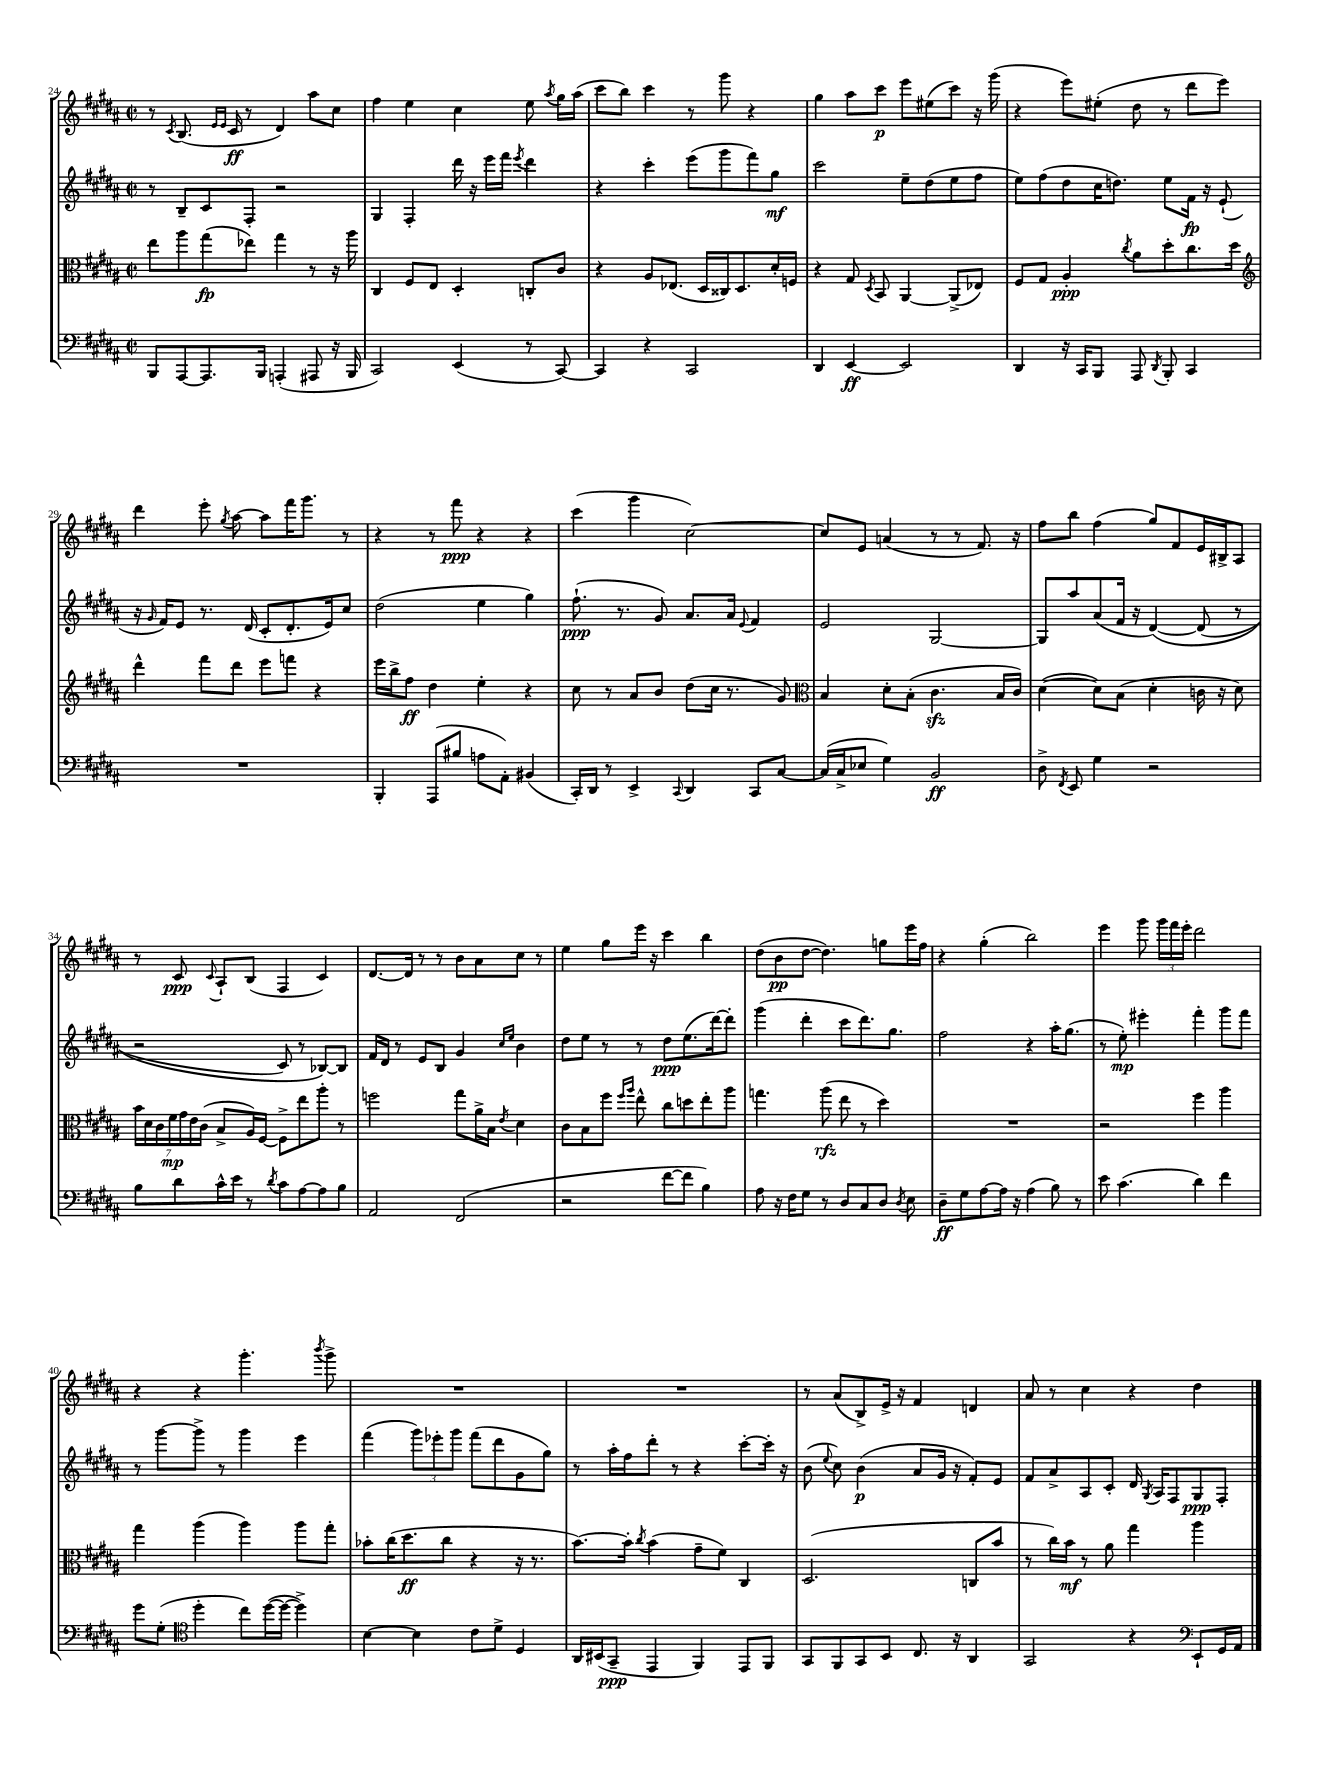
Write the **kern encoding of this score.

**kern	**dynam	**kern	**dynam	**kern	**dynam	**kern	**dynam
*part4	*part4	*part3	*part3	*part2	*part2	*part1	*part1
*staff4	*staff4	*staff3	*staff3	*staff2	*staff2	*staff1	*staff1
*clefF4	*	*clefC3	*	*clefG2	*	*clefG2	*
*k[f#c#g#d#a#]	*	*k[f#c#g#d#a#]	*	*k[f#c#g#d#a#]	*	*k[f#c#g#d#a#]	*
*M2/2	*	*M2/2	*	*M2/2	*	*M2/2	*
*met(c|)	*	*met(c|)	*	*met(c|)	*	*met(c|)	*
=24	=24	=24	=24	=24	=24	=24	=24
8BBB/L	.	8ee\L	.	8r	.	8r	.
.	.	.	.	.	.	8qc#/	.
[8AAA#/	.	8aa#\	.	8B~/L	.	(8.B/	.
8.AAA#/]	.	(8gg#\	fp	8c#/	.	.	.
.	.	.	.	.	.	16qqe/LL	.
.	.	.	.	.	.	16qqe/JJ	.
.	.	.	.	.	.	16c#/	ff
.	.	8ee-X\J)	.	8F#'/J	.	8r	.
16BBB/Jk	.	.	.	.	.	.	.
(4AAAn'/	.	4gg#\	.	2r	.	4d#/)	.
8AAA#X/	.	8r	.	.	.	8aa#\L	.
16r	.	16r	.	.	.	8cc#\J	.
16BBB/	.	16aa#\	.	.	.	.	.
=25	=25	=25	=25	=25	=25	=25	=25
2CC#/)	.	4C#/	.	4G#/	.	4ff#\	.
.	.	8F#/L	.	4F#'/	.	4ee\	.
.	.	8E/J	.	.	.	.	.
(4EE/	.	4D#'/	.	16ddd#\	.	4cc#\	.
.	.	.	.	16r	.	.	.
.	.	.	.	16eee\LL	.	.	.
.	.	.	.	16fff#\JJ	.	.	.
.	.	.	.	8qeee/	.	.	.
8r	.	8Cn'/L	.	4ddd#\	.	8ee\	.
.	.	.	.	.	.	8qaa#/	.
[8CC#/)	.	8c#/J	.	.	.	16gg#\LL	.
.	.	.	.	.	.	(16aa#\JJ	.
=26	=26	=26	=26	=26	=26	=26	=26
4CC#/]	.	4r	.	4r	.	8ccc#\L	.
.	.	.	.	.	.	8bb\J)	.
4r	.	8A#/L	.	4ccc#'\	.	4ccc#\	.
.	.	(8.E-X/J	.	.	.	.	.
2CC#/	.	.	.	(8eee\L	.	8r	.
.	.	16D#/LL	.	.	.	.	.
.	.	16C##X/J)	.	8ggg#\	.	8ggg#\	.
.	.	8.D#/	.	.	.	.	.
.	.	.	.	8fff#\)	.	4r	.
.	.	16d#'/L	.	8gg#\J	mf	.	.
.	.	16Fn/JJ	.	.	.	.	.
=27	=27	=27	=27	=27	=27	=27	=27
4DD#/	.	4r	.	2ccc#\	.	4gg#\	.
[4EE/	ff	8G#/	.	.	.	8aa#\L	.
.	.	8qD#/	.	.	.	.	.
.	.	8BB/	.	.	.	8ccc#\J	p
2EE/]	.	[4AA#/	.	8ee~\L	.	8eee\L	.
.	.	.	.	(8dd#\	.	(8ee#X\	.
.	.	(8AA#^/L]	.	8ee\	.	8ccc#\J)	.
.	.	8E-X/J)	.	8ff#\J	.	16r	.
.	.	.	.	.	.	(16ggg#\	.
=28	=28	=28	=28	=28	=28	=28	=28
4DD#/	.	8F#/L	.	8ee\L)	.	4r	.
.	.	8G#/J	.	(8ff#\	.	.	.
16r	.	4A#'/	ppp	8dd#\	.	8eee\L)	.
16CC#/KL	.	.	.	.	.	.	.
8BBB/J	.	.	.	16cc#\K	.	(8ee#X'\J	.
.	.	.	.	8.ddn\J)	.	.	.
.	.	8qcc#/	.	.	.	.	.
8AAA#/	.	8a#\L	.	.	.	8dd#\	.
8qDD#/	.	.	.	.	.	.	.
8BBB'/	.	8dd#'\	.	8ee\L	.	8r	.
4CC#/	.	8.cc#\	.	16f#\Jk	fp	8ddd#\L	.
.	.	.	.	16r	.	.	.
.	.	.	.	(8e`/	.	8eee\J)	.
.	.	16dd#\Jk	.	.	.	.	.
!!LO:LB:g=z
=29	=29	=29	=29	=29	=29	=29	=29
*	*	*clefG2	*	*	*	*	*
1r	.	4ddd#^^\	.	16r	.	4ddd#\	.
.	.	.	.	16qqg#/	.	.	.
.	.	.	.	16f#/KL)	.	.	.
.	.	.	.	8e/J	.	.	.
.	.	8fff#\L	.	8.r	.	8eee'\	.
.	.	.	.	.	.	8qgg#/	.
.	.	8ddd#\J	.	.	.	[8aa#\	.
.	.	.	.	(16d#/	.	.	.
.	.	8eee\L	.	8c#'/L	.	8aa#\L]	.
.	.	8fffn\J	.	8.d#'/	.	16fff#\K	.
.	.	.	.	.	.	8.ggg#\J	.
.	.	4r	.	.	.	.	.
.	.	.	.	16e/k)	.	.	.
.	.	.	.	8cc#/J	.	8r	.
=30	=30	=30	=30	=30	=30	=30	=30
4BBB'/	.	16eee\LL	.	(2dd#\	.	4r	.
.	.	16bb^\J	.	.	.	.	.
.	.	8ff#\J	ff	.	.	.	.
(8AAA#/L	.	4dd#\	.	.	.	8r	.
8B#X/J	.	.	.	.	.	8fff#\	ppp
8An\L	.	4ee'\	.	4ee\	.	4r	.
8AA#'\J)	.	.	.	.	.	.	.
(4BB#X/	.	4r	.	4gg#\)	.	4r	.
=31	=31	=31	=31	=31	=31	=31	=31
16CC#'/LL)	.	8cc#\	.	(8.ff#`\	ppp	(4ccc#\	.
16DD#/JJ	.	.	.	.	.	.	.
8r	.	8r	.	.	.	.	.
.	.	.	.	8.r	.	.	.
4EE^/	.	8a#/L	.	.	.	4ggg#\	.
.	.	8b/J	.	8g#/)	.	.	.
8qqCC#/	.	.	.	.	.	.	.
4DD#/	.	(8dd#\L	.	8.a#/L	.	[2cc#\)	.
.	.	16cc#\Jk	.	.	.	.	.
.	.	8.r	.	16a#/Jk	.	.	.
.	.	.	.	8qqe/	.	.	.
8CC#/L	.	.	.	4f#/	.	.	.
[8C#/J	.	8g#/)	.	.	.	.	.
=32	=32	=32	=32	=32	=32	=32	=32
*	*	*clefC3	*	*	*	*	*
(16C#/LL]	.	4B/	.	2e/	.	8cc#/L]	.
16C#^/J	.	.	.	.	.	.	.
8E-X/J	.	.	.	.	.	8e/J	.
4G#\)	.	8d#'\L	.	.	.	(4an/	.
.	.	(8B'\J	.	.	.	.	.
2BB/	ff	4.c#zz\	.	[2G#/	.	8r	.
.	.	.	.	.	.	8r	.
.	.	.	.	.	.	8.f#/)	.
.	.	16B/LL	.	.	.	.	.
.	.	16c#/JJ)	.	.	.	16r	.
=33	=33	=33	=33	=33	=33	=33	=33
8D#^\	.	([4d#\	.	8G#/L]	.	8ff#\L	.
8qFF#/	.	.	.	.	.	.	.
8EE/	.	.	.	8aa#/	.	8bb\J	.
4G#\	.	8d#\L])	.	(8a#/	.	(4ff#\	.
.	.	(8B\J	.	16f#/Jk	.	.	.
.	.	.	.	16r	.	.	.
2r	.	4d#'\	.	([4d#/)	.	8gg#/L)	.
.	.	.	.	.	.	8f#/	.
.	.	16cn\	.	(8d#/]	.	16e/L	.
.	.	16r	.	.	.	16B#X^/J	.
.	.	8d#\)	.	8r	.	8A#/J	.
!!LO:LB:g=z
=34	=34	=34	=34	=34	=34	=34	=34
8B\L	.	28b\LL	.	2r	.	8r	.
.	.	28d#\	.	.	.	.	.
.	.	28c#\	.	.	.	.	.
.	.	28f#\	mp	.	.	.	.
8d#\	.	.	.	.	.	8c#/	ppp
.	.	28g#\	.	.	.	.	.
.	.	28e\	.	.	.	.	.
.	.	(28c#\JJ	.	.	.	.	.
.	.	.	.	.	.	8qqc#/	.
16c#^^\L	.	8B^/L	.	.	.	8A#`/L	.
16e\JJ	.	.	.	.	.	.	.
8r	.	16A#/L)	.	.	.	(8B/J	.
.	.	[16F#/JJ	.	.	.	.	.
8qd#/	.	.	.	.	.	.	.
8c#\L	.	8F#^\L]	.	8c#/)	.	4F#/	.
[8A#\	.	8ee\	.	8r	.	.	.
8A#\]	.	8aa#'\J	.	[8B-X/L)	.	4c#/)	.
8B\J	.	8r	.	8B-/J]	.	.	.
=35	=35	=35	=35	=35	=35	=35	=35
2AA#/	.	2ffn\	.	16f#/LL	.	[8.d#/L	.
.	.	.	.	16d#/JJ	.	.	.
.	.	.	.	8r	.	.	.
.	.	.	.	.	.	16d#/Jk]	.
.	.	.	.	8e/L	.	8r	.
.	.	.	.	8B/J	.	8r	.
(2FF#/	.	8gg#\L	.	4g#/	.	8b\L	.
.	.	16a#^\L	.	.	.	8a#\	.
.	.	16B\JJ	.	.	.	.	.
.	.	.	.	16qqcc#/LL	.	.	.
.	.	8qe/	.	16qqee/JJ	.	.	.
.	.	4d#\	.	4b\	.	8cc#\J	.
.	.	.	.	.	.	8r	.
=36	=36	=36	=36	=36	=36	=36	=36
2r	.	8c#\L	.	8dd#\L	.	4ee\	.
.	.	8B\	.	8ee\J	.	.	.
.	.	8ff#\J	.	8r	.	8gg#\L	.
.	.	16qqff#/LL	.	.	.	.	.
.	.	16qqaa#/JJ	.	.	.	.	.
.	.	8ee^^\	.	8r	.	16eee\Jk	.
.	.	.	.	.	.	16r	.
[8f#\L	.	8cc#\L	.	8dd#\L	ppp	4ccc#\	.
8f#\J]	.	8ddn\	.	(8.ee\	.	.	.
4B\)	.	8ee'\	.	.	.	4bb\	.
.	.	.	.	[16ddd#\k)	.	.	.
.	.	8aa#\J	.	8ddd#'\J]	.	.	.
=37	=37	=37	=37	=37	=37	=37	=37
8A#\	.	4.ggn\	.	(4ggg#\	.	(8dd#\L	.
16r	.	.	.	.	.	8b\	pp
16F#\KL	.	.	.	.	.	.	.
8G#\J	.	.	.	4ddd#'\	.	[8dd#\J	.
8r	.	(8aa#\	rfz	.	.	4.dd#\])	.
8D#/L	.	8ee\	.	8ccc#\L	.	.	.
8C#/	.	8r	.	8.ddd#\)	.	.	.
8D#/J	.	4dd#\)	.	.	.	8ggn\L	.
.	.	.	.	8.gg#\J	.	.	.
8qD#/	.	.	.	.	.	.	.
8E\	.	.	.	.	.	16eee\L	.
.	.	.	.	.	.	16ff#\JJ	.
=38	=38	=38	=38	=38	=38	=38	=38
8D#~\L	ff	1r	.	2ff#\	.	4r	.
8G#\	.	.	.	.	.	.	.
[8A#\	.	.	.	.	.	(4gg#'\	.
16A#\Jk]	.	.	.	.	.	.	.
16r	.	.	.	.	.	.	.
(4A#\	.	.	.	4r	.	2bb\)	.
8B\)	.	.	.	16aa#'\KL	.	.	.
.	.	.	.	(8.gg#\J	.	.	.
8r	.	.	.	.	.	.	.
=39	=39	=39	=39	=39	=39	=39	=39
8e\	.	2r	.	8r	.	4eee\	.
(4.c#\	.	.	.	8ee'\)	mp	.	.
.	.	.	.	4eee#X'\	.	8ggg#\	.
.	.	.	.	.	.	24ggg#\LL	.
.	.	.	.	.	.	24fff#\	.
.	.	.	.	.	.	24eee'\JJ	.
4d#\)	.	4ff#\	.	4fff#'\	.	2ddd#\	.
4f#\	.	4aa#\	.	8ggg#\L	.	.	.
.	.	.	.	8fff#\J	.	.	.
!!LO:LB:g=z
=40	=40	=40	=40	=40	=40	=40	=40
8g#\L	.	4gg#\	.	8r	.	4r	.
(8G#'\J	.	.	.	[8ggg#\L	.	.	.
*clefC4	*	*	*	*	*	*	*
4dd#'\	.	(4aa#\	.	8ggg#^\J]	.	4r	.
.	.	.	.	8r	.	.	.
8cc#\L)	.	4aa#\)	.	4ggg#\	.	4.ggg#'\	.
([16dd#\L	.	.	.	.	.	.	.
16dd#\JJ_	.	.	.	.	.	.	.
4dd#^\])	.	8aa#\L	.	4eee\	.	.	.
.	.	.	.	.	.	8qbbb/	.
.	.	8gg#'\J	.	.	.	8ggg#^\	.
=41	=41	=41	=41	=41	=41	=41	=41
[4B\	.	8b-X'\L	.	(4fff#\	.	1r	.
.	.	(16cc#\K	.	.	.	.	.
.	.	8.dd#\	ff	.	.	.	.
4B\]	.	.	.	12ggg#\L)	.	.	.
.	.	.	.	12eee-X'\	.	.	.
.	.	8cc#\J	.	.	.	.	.
.	.	.	.	12ggg#\J	.	.	.
8c#\L	.	4r	.	(8fff#\L	.	.	.
8d#^\J	.	.	.	8ddd#\	.	.	.
4D#/	.	16r	.	8g#\	.	.	.
.	.	8.r	.	.	.	.	.
.	.	.	.	8gg#\J)	.	.	.
=42	=42	=42	=42	=42	=42	=42	=42
16AA#/LL	.	[8.b\L)	.	8r	.	1r	.
(16BB#X/J	.	.	.	.	.	.	.
8GG#~/J	ppp	.	.	16aa#'\LL	.	.	.
.	.	16b'\Jk]	.	16ff#\J	.	.	.
.	.	8qcc#/	.	.	.	.	.
4EE/	.	(4b\	.	8ddd#'\J	.	.	.
.	.	.	.	8r	.	.	.
4FF#/)	.	8g#~\L	.	4r	.	.	.
.	.	8f#\J)	.	.	.	.	.
8EE/L	.	4C#/	.	[8ccc#'\L	.	.	.
8FF#/J	.	.	.	16ccc#'\Jk]	.	.	.
.	.	.	.	16r	.	.	.
=43	=43	=43	=43	=43	=43	=43	=43
8GG#/L	.	(2.D#/	.	(8b\	.	8r	.
.	.	.	.	8qqee/	.	.	.
8FF#/	.	.	.	8cc#\)	.	(8a#/L	.
8GG#/	.	.	.	(4b\	p	8B^/)	.
8BB/J	.	.	.	.	.	16e^/Jk	.
.	.	.	.	.	.	16r	.
8.C#/	.	.	.	8a#/L	.	4f#/	.
.	.	.	.	16g#/Jk	.	.	.
16r	.	.	.	16r	.	.	.
4AA#/	.	8Cn/L	.	8f#'/L)	.	4dn/	.
.	.	8b/J	.	8e/J	.	.	.
=44	=44	=44	=44	=44	=44	=44	=44
2GG#/	.	8r	.	8f#/L	.	8a#/	.
.	.	16cc#\LL)	.	8a#^/	.	8r	.
.	.	16b\JJ	mf	.	.	.	.
.	.	8r	.	8A#/	.	4cc#\	.
.	.	8a#\	.	8c#'/J	.	.	.
4r	.	4gg#\	.	16d#/	.	4r	.
.	.	.	.	8qG#/	.	.	.
.	.	.	.	16A#/KL	.	.	.
.	.	.	.	8F#/	.	.	.
*clefF4	*	*	*	*	*	*	*
8EE`/L	.	4aa#\	.	8G#/	ppp	4dd#\	.
16GG#/L	.	.	.	8F#'/J	.	.	.
16AA#/JJ	.	.	.	.	.	.	.
==	==	==	==	==	==	==	==
*-	*-	*-	*-	*-	*-	*-	*-
